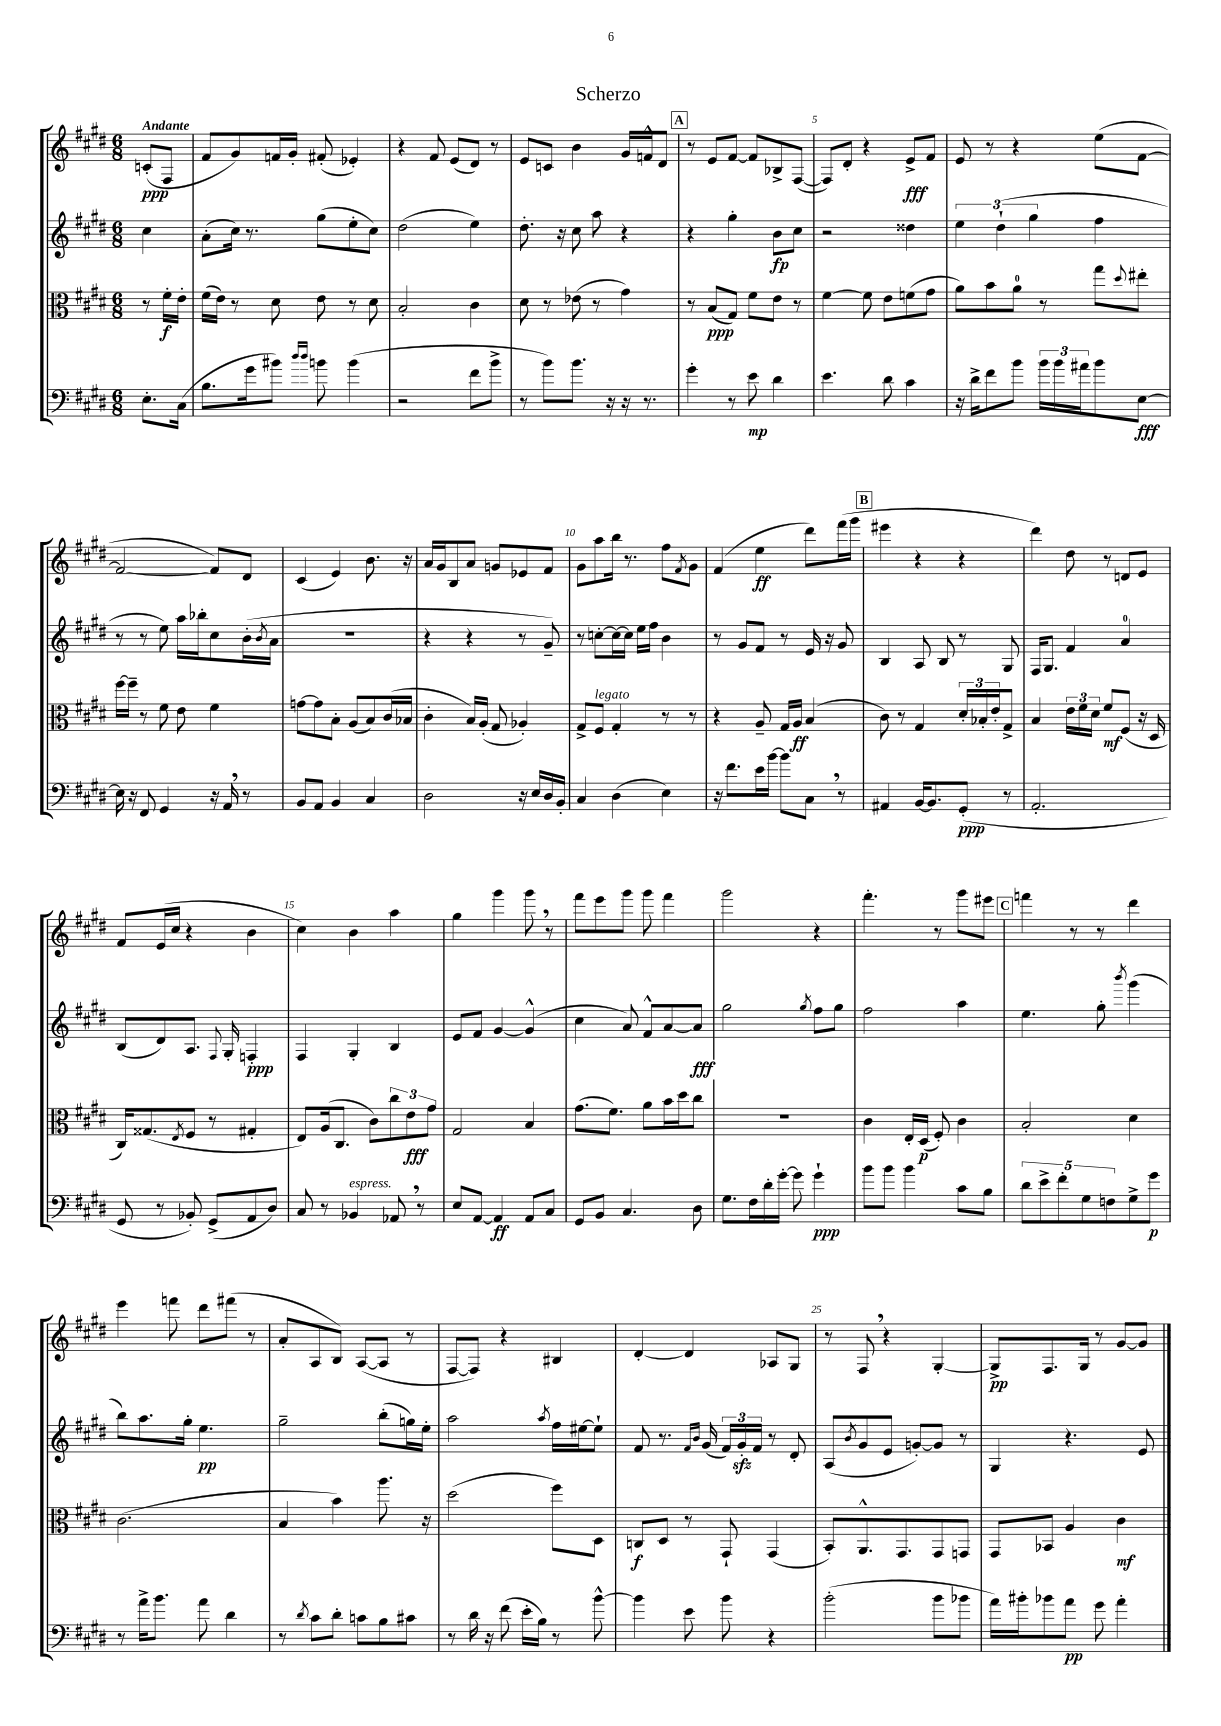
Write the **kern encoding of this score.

**kern	**kern	**kern	**kern
*staff4	*staff3	*staff2	*staff1
*clefF4	*clefC3	*clefG2	*clefG2
*k[f#c#g#d#]	*k[f#c#g#d#]	*k[f#c#g#d#]	*k[f#c#g#d#]
*M6/8	*M6/8	*M6/8	*M6/8
8.E'	8r	4cc#	(8c'
.	16f#'	.	8F#
(16C#	16e'	.	.
=	=	=	=
8.B	(16f#	(8a'	8f#
.	16e)	.	.
.	8r	16cc#)	8g#)
16g#	.	8.r	.
8b#)	8d#	.	16f
.	.	.	16g#'
16qqdd#	.	.	.
16qqdd#	.	.	.
8b	8e	(8gg#	(8f#'
(4b	8r	8ee'	4e-')
.	8d#	8cc#)	.
=	=	=	=
2r	2B'	(2dd#	4r
.	.	.	8f#
.	.	.	(8e
8f#	4c#	4ee)	8d#)
8b^	.	.	8r
=	=	=	=
8r	8d#	8.dd#'	8e
8b)	8r	.	8c
.	.	16r	.
8.b	(8e-	8cc#	4b
.	8r	8aa	.
16r	.	.	.
16r	4g#)	4r	16g#
8.r	.	.	16f^^
.	.	.	8d#
=	=	=	=
4g#'	8r	4r	8r
.	(8B	.	8e
8r	8G#)	4gg#'	[8f#
8e	8f#	.	8f#]
4d#	8e	8b	8B-^
.	8r	8cc#	([8F#
=	=	=	=
4.e	[4f#	2r	8F#])
.	.	.	8d#'
.	8f#]	.	4r
8d#	8e	.	.
4c#	(8f	4dd##	8e^
.	8g#	.	8f#
=	=	=	=
16r	8a)	6ee	8e
16d#^	.	.	.
8f#	8b	.	8r
.	.	(6dd#`	.
8b	8a	.	4r
.	.	6gg#	.
24b	8r	.	.
24b	.	.	.
24a#	.	.	.
8b	8gg#	4ff#	(8ee
.	8qqdd#	.	.
[8E	8ee#'	.	[8f#
=	=	=	=
16E]	[16ff#	8r	2f#_
16r	16ff#~]	.	.
8FF#	8r	8r	.
4GG#	8f#	8ee)	.
.	8e	16aa	.
.	.	16bb-'	.
16r	4f#	8cc#	8f#])
16AA	.	.	.
8r	.	(16b'	8d#
.	.	8qb	.
.	.	16a	.
=	=	=	=
8BB	[8g	2.r	(4c#
8AA	8g]	.	.
4BB	8B'	.	4e)
.	(8A	.	.
4C#	8B)	.	8.b
.	(16c#	.	.
.	16B-	.	16r
=	=	=	=
2D#	4c#'	4r	16a
.	.	.	16g#
.	.	.	8B
.	16B)	4r	8a
.	(16A'	.	.
.	8G#	.	8g
16r	4A-')	8r	8e-
16E	.	.	.
16D#	.	8g#~)	8f#
16BB'	.	.	.
=	=	=	=
4C#	8G#^	8r	8g#
.	8F#	[8cc'	8aa
(4D#	4G#'	16cc_	16bb
.	.	16cc]	8.r
.	.	16ee	.
.	.	16ff#	.
4E)	8r	4b	8ff#
.	.	.	8qf#
.	8r	.	8g#
=	=	=	=
16r	4r	8r	(4f#
8.f#	.	.	.
.	.	8g#	.
16e	8A~	8f#	4ee
[16b	.	.	.
8b]	16G#	8r	.
.	16A	.	.
8C#	(4B	16e	8ddd#)
.	.	16r	.
8r	.	8g#	(16fff#
.	.	.	16ggg#
=	=	=	=
4AA#	8c#)	4B	4eee#
.	8r	.	.
[16BB	4G#	8A	4r
8.BB]	.	.	.
.	.	8B	.
(8GG#'	24d#'	8r	4r
.	24B-'	.	.
.	24e'	.	.
8r	8G#^	8G#	.
=	=	=	=
2.AA'	4B	16F#	4ddd#)
.	.	8.G#	.
.	24e	4f#	8dd#
.	24f#	.	.
.	24d#	.	.
.	8f#	.	8r
.	(8F#	4a	8d
.	16r	.	8e
.	16D#	.	.
=	=	=	=
8GG#	16C#)	(8B	8f#
.	(8.G##	.	.
8r	.	8d#)	(16e
.	.	.	16cc#
.	8qE	.	.
8BB-')	8F#	8.A	4r
(8GG#^	8r	.	.
.	.	8qqF#	.
.	.	16G#'	.
8AA	4G#'	4F'	4b
8D#)	.	.	.
=	=	=	=
8C#	8E)	4F#	4cc#)
8r	(16A	.	.
.	8.C#	.	.
4BB-	.	4G#'	4b
.	8c#)	.	.
8AA-	12cc#	4B	4aa
.	12e	.	.
8r	.	.	.
.	12g#	.	.
=	=	=	=
8E	2G#	8e	4gg#
[8AA	.	8f#	.
4AA]	.	[4g#	4ggg#
8AA	4B	(4g#^^]	8ggg#
8C#	.	.	8r
=	=	=	=
8GG#	(8.g#	4cc#	8fff#
8BB	.	.	8eee
.	8.f#)	.	.
4.C#	.	8a)	8ggg#
.	8a	8f#^^	8ggg#
.	16b	[8a	4fff#
.	16dd#	.	.
8D#	8cc#	8a]	.
=	=	=	=
8.G#	2.r	2gg#	2ggg#
16F#	.	.	.
16d#'	.	.	.
[16g#'	.	.	.
8g#]	.	.	.
.	.	8qgg#	.
4g#`	.	8ff#	4r
.	.	8gg#	.
=	=	=	=
8b	4c#	2ff#	4.fff#'
8b	.	.	.
4b	16E'	.	.
.	(16D#	.	.
.	8F#')	.	8r
8c#	4c#	4aa	8ggg#
8B	.	.	8eee#
=	=	=	=
10d#	2B'	4.ee	4fff
10e^	.	.	.
10f#'	.	.	.
.	.	.	8r
10G#	.	.	.
.	.	8gg#'	8r
10F	.	.	.
.	.	8qbbb	.
8G#^	4d#	(4ggg#	4ddd#
8g#	.	.	.
=	=	=	=
8r	(2.c#	8bb)	4eee
16a^	.	8.aa	.
8.b	.	.	.
.	.	.	8fff
.	.	16gg#'	.
8a	.	4.ee	8ddd#
4d#	.	.	(8fff#
.	.	.	8r
=	=	=	=
8r	4B	2gg#~	8a'
8qd#	.	.	.
8c#	.	.	8A
8d#'	4b)	.	8B)
8c	.	.	([8A
8B	8.aa	(8bb'	8A]
8c#	.	16gg)	8r
.	16r	16ee'	.
=	=	=	=
8r	(2dd#	2aa	[8F#
16d#	.	.	8F#])
16r	.	.	.
(8f#	.	.	4r
16e'	.	.	.
16B)	.	.	.
.	.	8qaa	.
8r	8ff#)	16ff#	4B#
.	.	[16ee#	.
[8b^^	8D#	8ee#`]	.
=	=	=	=
4b]	8C	8f#	[4d#'
.	8D#	8.r	.
8e	8r	.	4d#]
.	.	16qqf#	.
.	.	16qqb	.
.	.	(16g#	.
8b	8GG#`	24f#)	.
.	.	24g#'	.
.	.	24f#	.
4r	(4GG#	8r	8A-
.	.	8d#'	8G#
=	=	=	=
(2b'	8BB')	(8A	8r
.	.	8qb	.
.	8.AA^^	8g#	8F#
.	.	8e	4r
.	8.GG#	.	.
.	.	[8g')	.
8b	8GG#	8g]	[4G#'
8b-	8GG	8r	.
=	=	=	=
16a)	8GG#	4G#	8G#^]
16b#'	.	.	.
8b-	8BB-	.	8.F#
8a	4A	4.r	.
.	.	.	16G#
8g#	.	.	8r
4a'	4c#	.	[8g#
.	.	8e	8g#]
==	==	==	==
*-	*-	*-	*-
